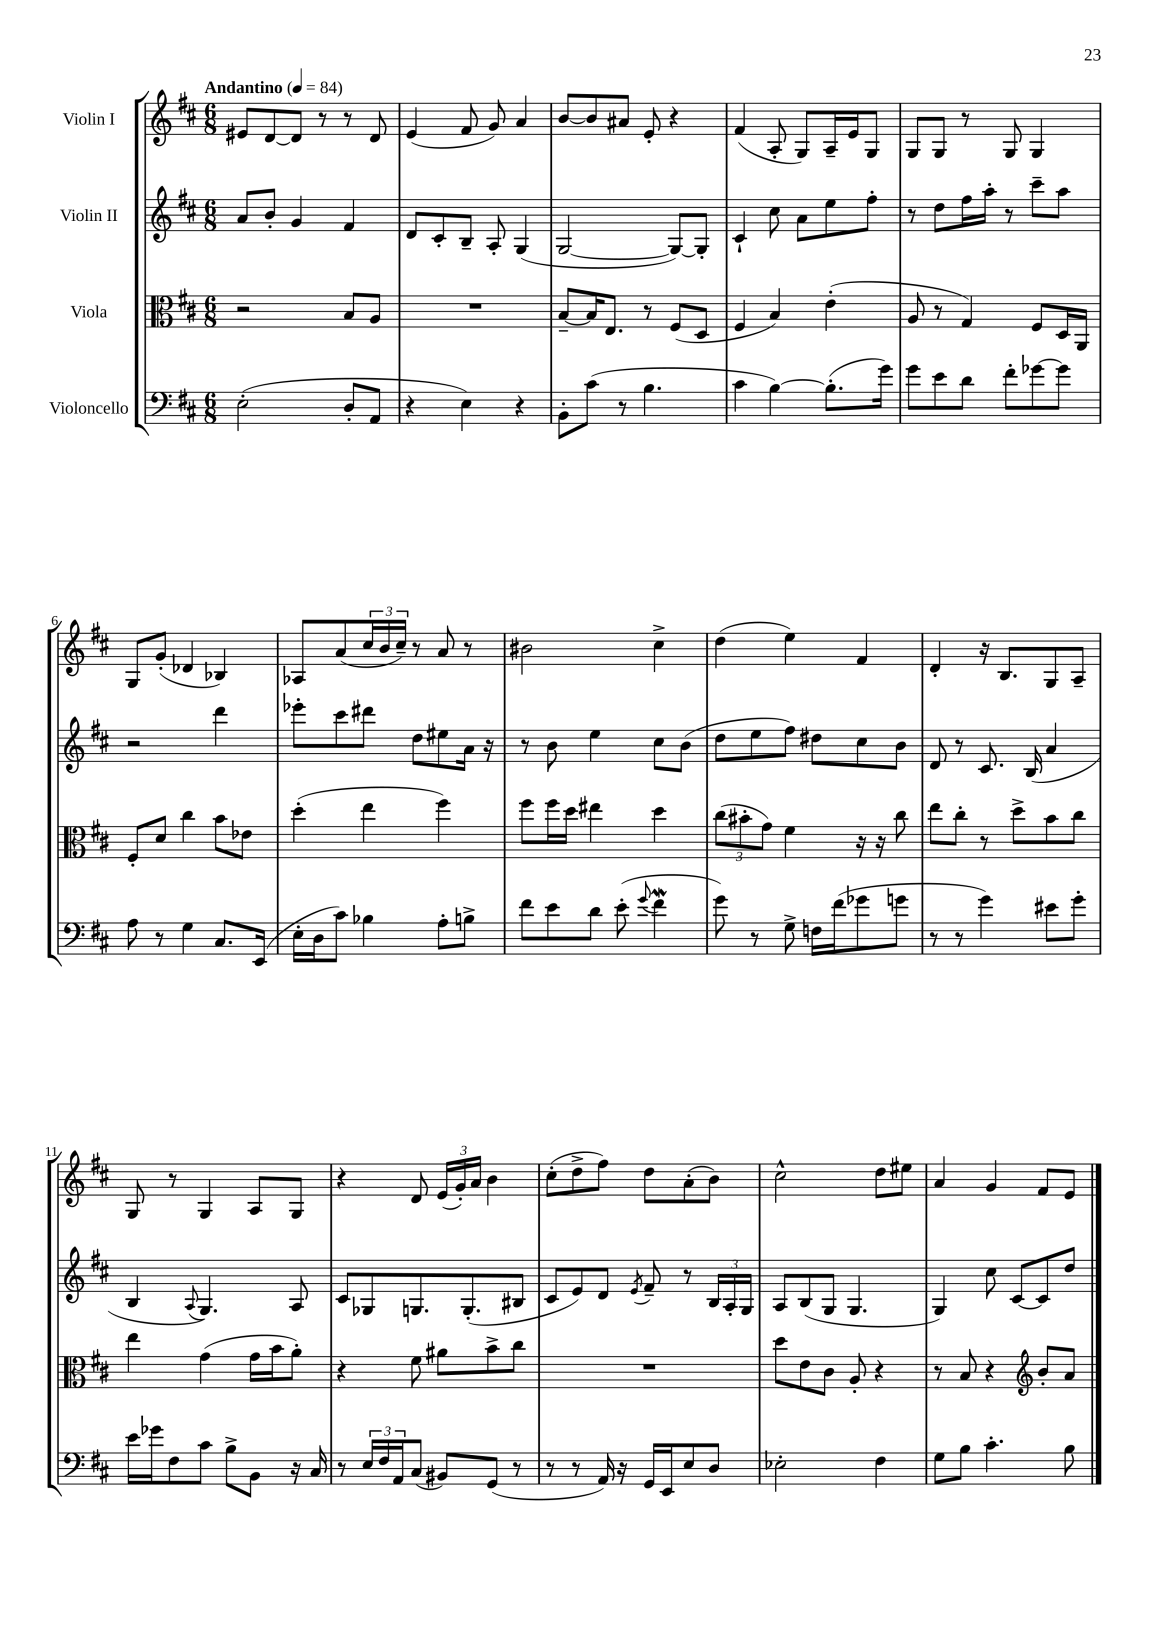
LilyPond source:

<<
\new StaffGroup <<
\new Staff = "s0" \with { instrumentName = "Violin I" } {
    \clef treble \key d \major \numericTimeSignature \time 6/8 \tempo "Andantino" 4 = 84
    eis'8 d'8~ d'8 r8 r8 d'8 |
    e'4( fis'8 g'8) a'4 |
    b'8~ b'8 ais'8 e'8-. r4 |
    fis'4( a8-. g8) a16-- e'16 g8 |
    g8 g8 r8 g8 g4 |
    g8 g'8-.( des'4 bes4) |
    aes8 a'8( \tuplet 3/2 { cis''16 b'16 cis''16--) } r8 a'8 r8 |
    bis'2 cis''4-> |
    d''4( e''4) fis'4 |
    d'4-. r16 b8. g8 a8-- |
    g8 r8 g4 a8 g8 |
    r4 d'8 \tuplet 3/2 { e'16( g'16-.) a'16 } b'4 |
    cis''8-.( d''8-> fis''8) d''8 a'8-.( b'8) |
    cis''2-^ d''8 eis''8 |
    a'4 g'4 fis'8 e'8 \bar "|." |
}
\new Staff = "s1" \with { instrumentName = "Violin II" } {
    \clef treble \key d \major \numericTimeSignature \time 6/8
    a'8 b'8-. g'4 fis'4 |
    d'8 cis'8-. b8-- a8-. g4( |
    g2~ g8~) g8-. |
    cis'4-! cis''8 a'8 e''8 fis''8-. |
    r8 d''8 fis''16 a''16-. r8 cis'''8-- a''8 |
    r2 d'''4 |
    ees'''8-. cis'''8 dis'''8 d''8 eis''8 a'16 r16 |
    r8 b'8 e''4 cis''8 b'8( |
    d''8 e''8 fis''8) dis''8 cis''8 b'8 |
    d'8 r8 cis'8. b16( a'4 |
    b4 \appoggiatura { a8 } g4.) a8 |
    cis'8 ges8 g8. g8.-.( bis8 |
    cis'8 e'8) d'8 \acciaccatura { e'8 } fis'8-- r8 \tuplet 3/2 { b16 a16-. g16 } |
    a8 b8( g8 g4. |
    g4) cis''8 cis'8~ cis'8 d''8 \bar "|." |
}
\new Staff = "s2" \with { instrumentName = "Viola" } {
    \clef alto \key d \major \numericTimeSignature \time 6/8
    r2 b8 a8 |
    R2. |
    b8~-- b16 e8. r8 fis8( d8 |
    fis4 b4) e'4-.( |
    a8 r8 g4) fis8 d16 a,16 |
    fis8-. d'8 cis''4 b'8 ees'8 |
    d''4-.( e''4 fis''4) |
    fis''8 fis''16 d''16 eis''4 d''4 |
    \tuplet 3/2 { cis''8( bis'8-. g'8) } fis'4 r16 r16 cis''8 |
    e''8 cis''8-. r8 d''8-> b'8 cis''8 |
    e''4 g'4( g'16 b'16 a'8-.) |
    r4 fis'8 ais'8 b'8-> cis''8 |
    R2. |
    d''8 e'8 cis'8 a8-. r4 |
    r8 b8 r4 \clef treble b'8-. a'8 \bar "|." |
}
\new Staff = "s3" \with { instrumentName = "Violoncello" } {
    \clef bass \key d \major \numericTimeSignature \time 6/8
    e2-.( d8-. a,8 |
    r4 e4) r4 |
    b,8-. cis'8( r8 b4. |
    cis'4 b4~) b8.-.( g'16) |
    g'8 e'8 d'8 fis'8-. ges'8~ ges'8 |
    a8 r8 g4 cis8. e,16( |
    e16-. d16 cis'8) bes4 a8-. b8-> |
    fis'8 e'8 d'8 e'8-.( \appoggiatura { g'8 } fis'4\mordent |
    g'8) r8 g8-> f16 fis'16( ges'8 g'8 |
    r8 r8 g'4) eis'8 g'8-. |
    e'16 ges'16 fis8 cis'8 b8-> b,8 r16 cis16 |
    r8 \tuplet 3/2 { e16 fis16 a,16 } cis8( bis,8) g,8( r8 |
    r8 r8 a,16) r16 g,16 e,16 e8 d8 |
    ees2-. fis4 |
    g8 b8 cis'4.-. b8 \bar "|." |
}
>>
>>
